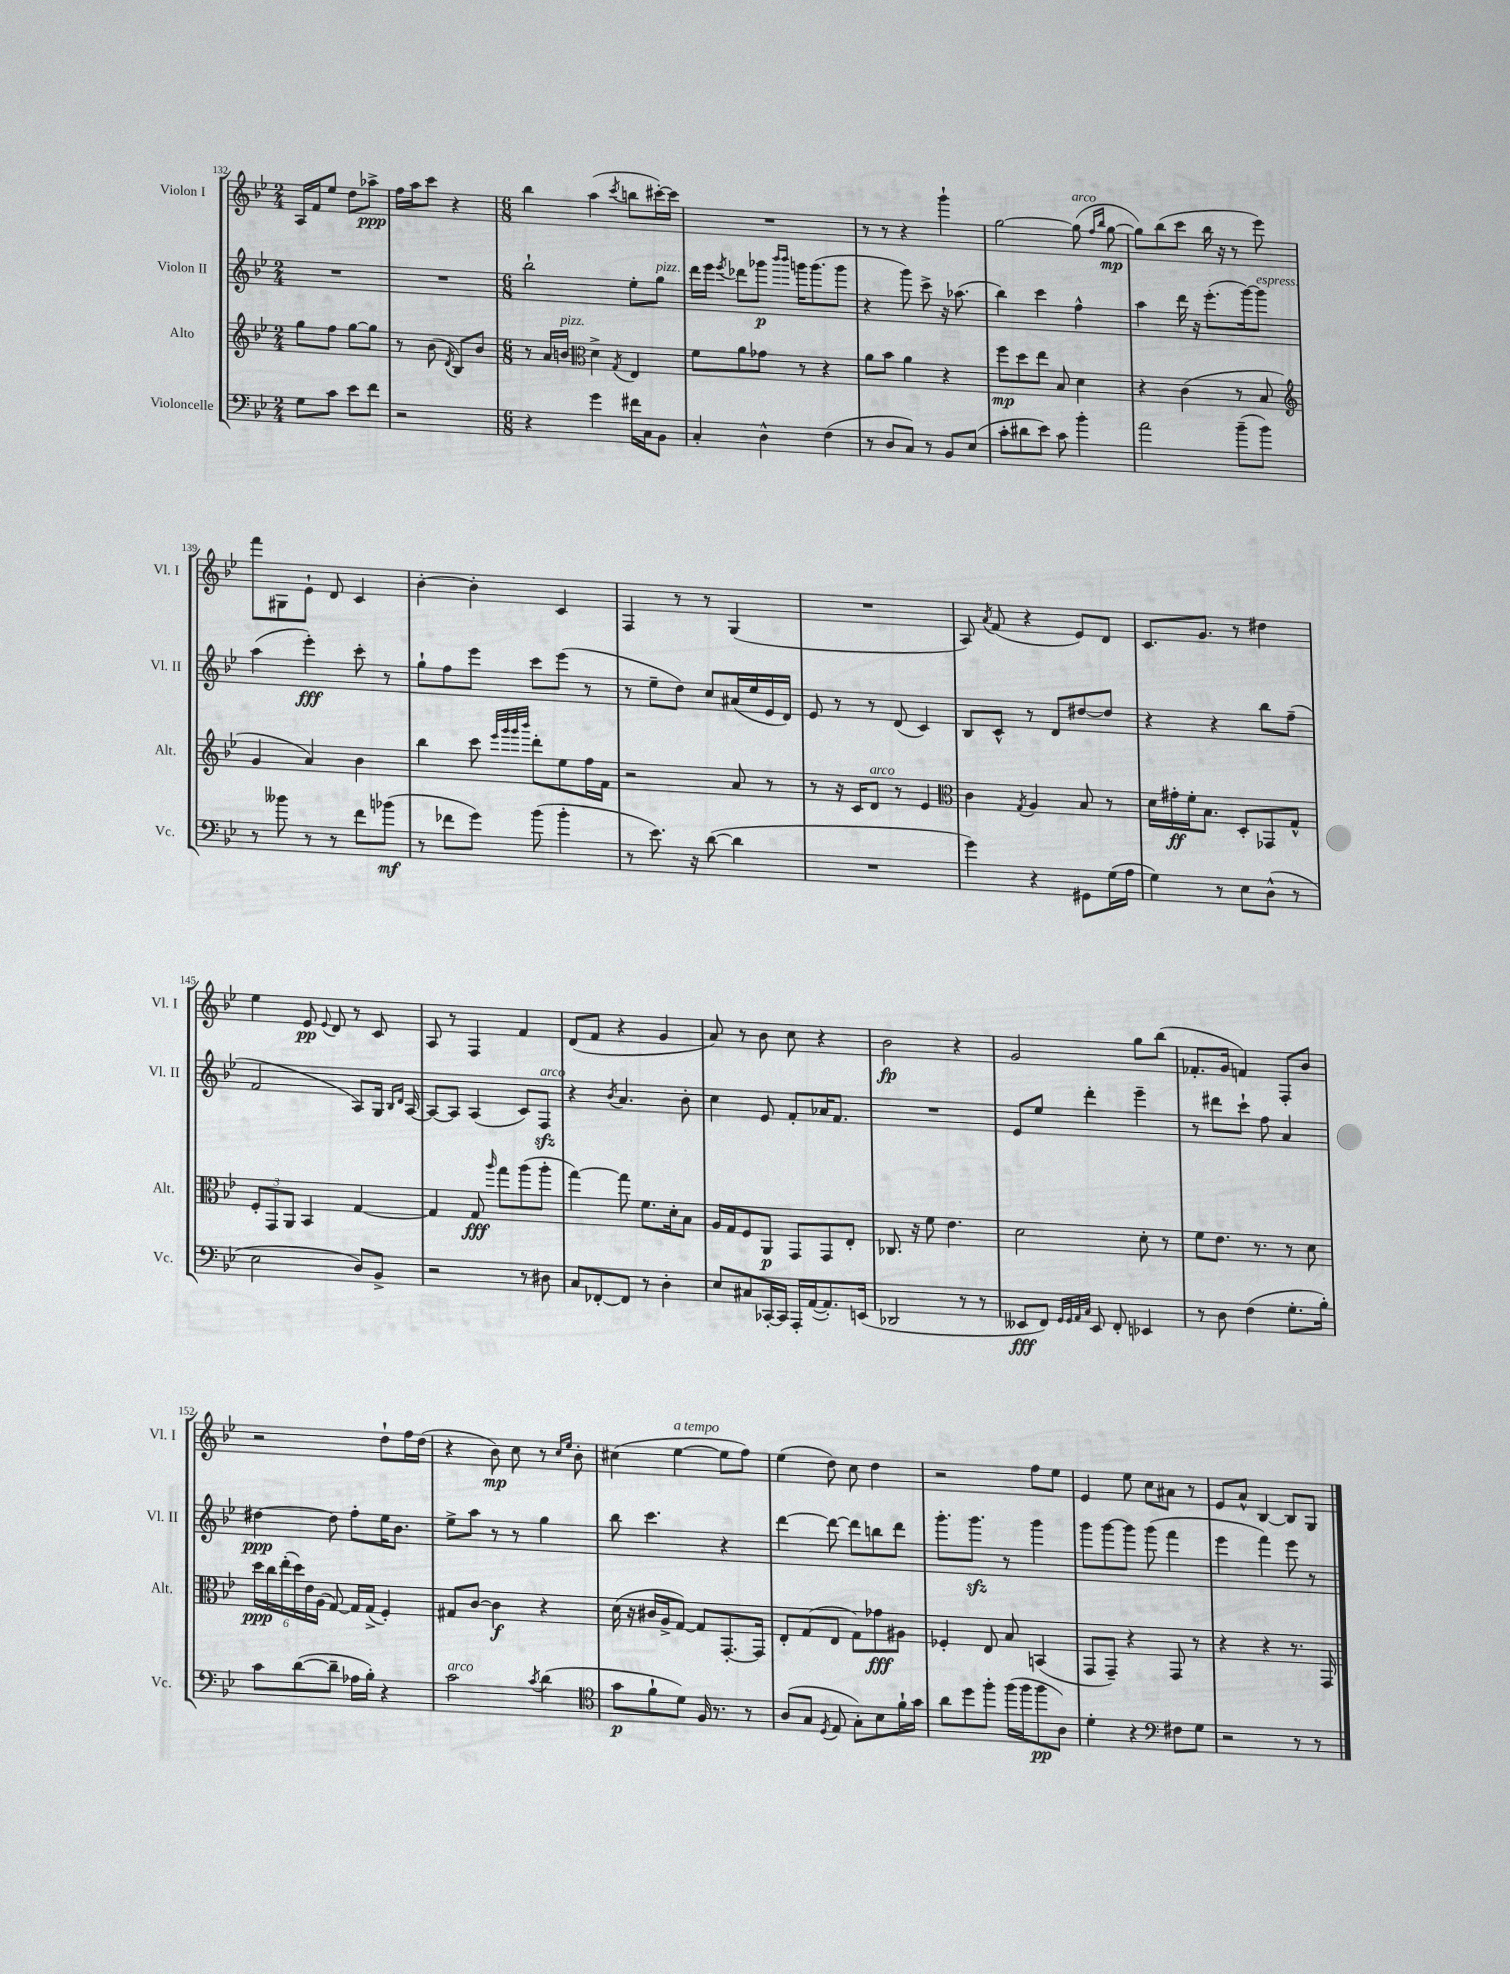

**kern	**dynam	**kern	**dynam	**kern	**dynam	**kern	**dynam
*part4	*part4	*part3	*part3	*part2	*part2	*part1	*part1
*staff4	*staff4	*staff3	*staff3	*staff2	*staff2	*staff1	*staff1
*I"Violoncelle	*	*I"Alto	*	*I"Violon II	*	*I"Violon I	*
*I'Vc.	*	*I'Alt.	*	*I'Vl. II	*	*I'Vl. I	*
*clefF4	*	*clefG2	*	*clefG2	*	*clefG2	*
*k[b-e-]	*	*k[b-e-]	*	*k[b-e-]	*	*k[b-e-]	*
*M2/4	*	*M2/4	*	*M2/4	*	*M2/4	*
=132	=132	=132	=132	=132	=132	=132	=132
8G\L	.	8gg\L	.	2r	.	16A/LL	.
.	.	.	.	.	.	16f/J	.
8c\J	.	8ff\J	.	.	.	8ee-/J	.
8e-\L	.	[8gg\L	.	.	.	8dd\L	.
8f\J	.	8gg\J]	.	.	.	8aa-X^\J	ppp
=133	=133	=133	=133	=133	=133	=133	=133
2r	.	8r	.	2r	.	16ff\LL	.
.	.	.	.	.	.	16aa\J	.
.	.	(8b-\	.	.	.	8ccc\J	.
.	.	8qd/	.	.	.	.	.
.	.	8B-/L)	.	.	.	4r	.
.	.	8b-/J	.	.	.	.	.
=134	=134	=134	=134	=134	=134	=134	=134
*M6/8	*	*M6/8	*	*M6/8	*	*M6/8	*
4r	.	8r	.	2bb-`\	.	4bb-\	.
.	.	16a/LL	.	.	.	.	.
!	!	!LO:TX:a:i:t=pizz.	!	!	!	!	!
.	.	16bn/JJ	.	.	.	.	.
*	*	*clefC3	*	*	*	*	*
4g\	.	4d^\	.	.	.	(4aa\	.
.	.	8qG/	.	.	.	8qccc/	.
16f#X\LL	.	4E-/	.	8ee-'\L	.	8bbn\L	.
16C\J	.	.	.	.	.	.	.
!	!	!	!	!LO:TX:a:i:t=pizz.	!	!	!
8BB-\J	.	.	.	8gg\J	.	[16ccc#X'\L)	.
.	.	.	.	.	.	16ccc#\JJ]	.
=135	=135	=135	=135	=135	=135	=135	=135
4C'/	.	8f\L	.	16ddd\LL	.	2.r	.
.	.	.	.	16eee-\JJ	.	.	.
.	.	.	.	8qeee-/	.	.	.
.	.	8a\	.	8ddd-X\L	.	.	.
4D^^\	.	8g-X\J	.	8ggg-X\J	p	.	.
.	.	.	.	16qqbbb-/LL	.	.	.
.	.	.	.	16qqbbb-/JJ	.	.	.
.	.	8r	.	16gggn\KL	.	.	.
.	.	.	.	(8.ggg\	.	.	.
(4F\	.	4r	.	.	.	.	.
.	.	.	.	8ggg\J	.	.	.
=136	=136	=136	=136	=136	=136	=136	=136
8r	.	8a\L	.	4r	.	8r	.
8D/L	.	8b-\J	.	.	.	8r	.
8C/J)	.	4a\	.	8ggg\)	.	4r	.
8r	.	.	.	8ccc^\	.	.	.
8BB-/L	.	4r	.	16r	.	4ggg`\	.
.	.	.	.	(8.aa-X\	.	.	.
(8E-/J	.	.	.	.	.	.	.
=137	=137	=137	=137	=137	=137	=137	=137
8c'\L	.	8ff\L	mp	4bb-\)	.	[2gg\	.
8d#X\	.	8dd\	.	.	.	.	.
8e-\J)	.	8ee-\J	.	4ccc\	.	.	.
8c\	.	8B-/	.	.	.	.	.
!	!	!	!	!	!	!LO:TX:a:i:t=arco	!
4b-'\	.	4d\	.	4ff^^\	.	(8gg\]	.
.	.	.	.	.	.	16qqff/LL	.
.	.	.	.	.	.	16qqbb-/JJ	.
.	.	.	.	.	.	[8gg\	mp
=138	=138	=138	=138	=138	=138	=138	=138
2a\	.	4r	.	4aa\	.	8gg\L])	.
.	.	.	.	.	.	(8bb-\	.
.	.	(4c\	.	16ddd\	.	8ccc\J	.
.	.	.	.	16r	.	.	.
.	.	.	.	(8.eee-'\L	.	16bb-\	.
.	.	.	.	.	.	16r	.
(8b-~\L	.	8r	.	.	.	8r	.
.	.	.	.	[16ggg\k)	.	.	.
!	!	!	!	!LO:TX:a:i:t=espress.	!	!	!
8b-\J)	.	8B-/	.	8ggg\J]	.	8eee-\)	.
!!LO:LB:g=z
=139	=139	=139	=139	=139	=139	=139	=139
*	*	*clefG2	*	*	*	*	*
8r	.	4g/	.	(4aa\	.	8fff\L	.
8b--X\	.	.	.	.	.	8G#X\	.
8r	.	4a/)	.	4eee-'\)	fff	8e-`\J	.
8r	.	.	.	.	.	8d/	.
8f\L	.	4b-\	.	8ccc'\	.	4c/	.
(8b-X\J	mf	.	.	8r	.	.	.
=140	=140	=140	=140	=140	=140	=140	=140
8r	.	4bb-\	.	8gg`\L	.	[4b-'\	.
8f-X\L	.	.	.	8ff\	.	.	.
8g\J)	.	8ccc\	.	8eee-\J	.	4b-'\]	.
.	.	32qqeee-/LLL	.	.	.	.	.
.	.	32qqggg/	.	.	.	.	.
.	.	32qqggg/	.	.	.	.	.
.	.	32qqbbb-/JJJ	.	.	.	.	.
(8b-\	.	8ddd'\L	.	8ccc\L	.	.	.
4b-'\	.	8ee-\	.	(8eee-\J	.	4c/	.
.	.	16ff\L	.	8r	.	.	.
.	.	16f\JJ	.	.	.	.	.
=141	=141	=141	=141	=141	=141	=141	=141
8r	.	2r	.	8r	.	4F/	.
8.e-\)	.	.	.	8ee-~\L	.	.	.
.	.	.	.	8dd\J)	.	8r	.
16r	.	.	.	.	.	.	.
([8d\	.	.	.	8cc/L	.	8r	.
4d\]	.	8a/	.	(16a#X/L	.	(4G/	.
.	.	.	.	16ee-/	.	.	.
.	.	8r	.	16e-/	.	.	.
.	.	.	.	16d/JJ)	.	.	.
=142	=142	=142	=142	=142	=142	=142	=142
2.r	.	8r	.	8e-/	.	2.r	.
.	.	16r	.	8r	.	.	.
.	.	16c/KL	.	.	.	.	.
!	!	!LO:TX:a:i:t=arco	!	!	!	!	!
.	.	8d/J	.	8r	.	.	.
.	.	8r	.	(8d/	.	.	.
.	.	4e-/	.	4c/)	.	.	.
=143	=143	=143	=143	=143	=143	=143	=143
*	*	*clefC3	*	*	*	*	*
4g\)	.	4c\	.	8B-/L	.	8A/)	.
.	.	.	.	.	.	8qa/	.
.	.	.	.	8c^^/J	.	(8f/	.
.	.	8qG/	.	.	.	.	.
4r	.	4A/	.	8r	.	4r	.
.	.	.	.	8d/L	.	.	.
8GG#X\L	.	8B-/	.	[8dd#X/	.	8e-/L)	.
(16G\L	.	8r	.	8dd#/J]	.	8d/J	.
16A\JJ	.	.	.	.	.	.	.
=144	=144	=144	=144	=144	=144	=144	=144
4G\)	.	16d\LL	.	4r	.	8.c/L	.
.	.	16g#X'\	ff	.	.	.	.
.	.	16f'\J	.	.	.	.	.
.	.	8.B-\J	.	.	.	8.g/J	.
8r	.	.	.	4r	.	.	.
8E-\L	.	8D'/L	.	.	.	8r	.
(8D^^\J	.	8GG-X/	.	8bb-\L	.	4dd#X\	.
8r	.	8G^^/J	.	(8ff~\J	.	.	.
!!LO:LB:g=z
=145	=145	=145	=145	=145	=145	=145	=145
2E-\	.	12F'/L	.	2f/	.	4ee-\	.
.	.	12GG/	.	.	.	.	.
.	.	12AA/J	.	.	.	.	.
.	.	4BB-/	.	.	.	8e-/	pp
.	.	.	.	.	.	8qqe-/	.
.	.	.	.	.	.	8d/	.
8D/L)	.	[4G/	.	8A/L)	.	8r	.
8BB-^/J	.	.	.	16G/Jk	.	8c/	.
.	.	.	.	16qqB-/LL	.	.	.
.	.	.	.	16qqd/JJ	.	.	.
.	.	.	.	[16A/	.	.	.
=146	=146	=146	=146	=146	=146	=146	=146
2r	.	4G/]	.	8A/L_	.	8A/	.
.	.	.	.	8A/J]	.	8r	.
.	.	8G/	fff	(4A/	.	4F/	.
.	.	16qqaa/	.	.	.	.	.
.	.	8gg\L	.	.	.	.	.
8r	.	(8aa\	.	8c/L)	.	4f/	.
!	!	!	!	!LO:TX:a:i:t=arco	!	!	!
8D#X\	.	8aa'\J	.	8Fzz/J	.	.	.
=147	=147	=147	=147	=147	=147	=147	=147
8C/L	.	[4gg\)	.	4r	.	(8d/L	.
[8FF-X'/	.	.	.	.	.	8f/J	.
.	.	.	.	8qb-/	.	.	.
8FF-/J]	.	8gg\]	.	4.a/	.	4r	.
8r	.	8.f\L	.	.	.	.	.
4D'\	.	.	.	.	.	4g/	.
.	.	16d'\k	.	.	.	.	.
.	.	8B-\J	.	8b-'\	.	.	.
=148	=148	=148	=148	=148	=148	=148	=148
8E-/L	.	16A/LL	.	4cc\	.	8a/)	.
.	.	16G/J	.	.	.	.	.
8C#X/	.	8F/	.	.	.	8r	.
[16CC-X'/L	.	8AA/J	p	8e-/	.	8b-\	.
16CC-/JJ]	.	.	.	.	.	.	.
16AAA'/LL	.	8GG/L	.	8f'/L	.	8cc\	.
([16AA/J	.	.	.	.	.	.	.
8.AA'/])	.	8GG/	.	16a-X/K	.	4r	.
.	.	.	.	8.f/J	.	.	.
.	.	8E-'/J	.	.	.	.	.
(16EEn/Jk	.	.	.	.	.	.	.
=149	=149	=149	=149	=149	=149	=149	=149
2DD-X/	.	8.C-X/	.	2.r	.	2b-\	fp
.	.	16r	.	.	.	.	.
.	.	8f\	.	.	.	.	.
.	.	4.e-\	.	.	.	.	.
8r	.	.	.	.	.	4r	.
8r	.	.	.	.	.	.	.
=150	=150	=150	=150	=150	=150	=150	=150
8EE--X/L	fff	2d\	.	8e-/L	.	2g/	.
8FF/J)	.	.	.	8ee-/J	.	.	.
32qqGG/LLL	.	.	.	.	.	.	.
32qqGG/	.	.	.	.	.	.	.
32qqAA/	.	.	.	.	.	.	.
32qqC/JJJ	.	.	.	.	.	.	.
8EE--/	.	.	.	4ddd'\	.	.	.
8FF'/	.	.	.	.	.	.	.
4EE-X/	.	8d'\	.	4eee-~\	.	8gg\L	.
.	.	8r	.	.	.	(8bb-\J	.
=151	=151	=151	=151	=151	=151	=151	=151
8r	.	8f\L	.	8r	.	8.f-X'/L	.
8D\	.	8.e-\J	.	8ddd#X\L	.	.	.
.	.	.	.	.	.	16g/Jk	.
(4F\	.	.	.	8ccc`\J	.	4fn/)	.
.	.	8.r	.	.	.	.	.
.	.	.	.	8ff\	.	.	.
8.G'\L	.	8r	.	4a/	.	8F'/L	.
.	.	8d\	.	.	.	8b-/J	.
16B-'\Jk)	.	.	.	.	.	.	.
!!LO:LB:g=z
=152	=152	=152	=152	=152	=152	=152	=152
8c\L	.	24dd\LL	ppp	[4dd#X\	ppp	2r	.
.	.	24cc\	.	.	.	.	.
.	.	(24ee-'\	.	.	.	.	.
([8d\	.	24dd\)	.	.	.	.	.
.	.	24e-\	.	.	.	.	.
.	.	(24A\JJ	.	.	.	.	.
8d~\J]	.	[8G/)	.	8dd#\]	.	.	.
16A-X\LL	.	16G/LL]	.	8ff'\L	.	.	.
16B-'\JJ)	.	(16G^/JJ	.	.	.	.	.
4r	.	4F'/)	.	16ee-\K	.	8dd`\L	.
.	.	.	.	8.b-\J	.	.	.
.	.	.	.	.	.	16ff\L	.
.	.	.	.	.	.	(16dd\JJ	.
=153	=153	=153	=153	=153	=153	=153	=153
!LO:TX:a:i:t=arco	!	!	!	!	!	!	!
2c\	.	8G#X/L	.	8ee-^\L	.	4r	.
.	.	[8c/J	.	8aa\J	.	.	.
.	.	4c\]	f	8r	.	8b-\)	mp
.	.	.	.	8r	.	8cc\	.
8qc/	.	.	.	.	.	.	.
(4d\	.	4r	.	4gg\	.	8r	.
.	.	.	.	.	.	16qqcc/LL	.
.	.	.	.	.	.	16qqee-/JJ	.
.	.	.	.	.	.	8b-'\	.
=154	=154	=154	=154	=154	=154	=154	=154
*clefC4	*	*	*	*	*	*	*
8g\L	p	(16d\	.	8bb-\	.	(4cc#X\	.
.	.	16r	.	.	.	.	.
8f`\	.	16c#X/LL	.	4.ccc\	.	.	.
.	.	16A^/J	.	.	.	.	.
!	!	!	!	!	!	!LO:TX:a:i:t=a tempo	!
8d\J)	.	[8G/J)	.	.	.	[4ee-\	.
16F/	.	8G/L]	.	.	.	.	.
8.r	.	.	.	.	.	.	.
.	.	[8.GG'/	.	4r	.	8ee-\L]	.
8r	.	.	.	.	.	8ff\J)	.
.	.	16GG/Jk]	.	.	.	.	.
=155	=155	=155	=155	=155	=155	=155	=155
(8A/L	.	8E-'/L	.	[4ddd\	.	(4ee-\	.
8G/J	.	(8G/	.	.	.	.	.
8qD/	.	.	.	.	.	.	.
8E-/	.	8E-/J	.	8ddd\_	.	8dd\)	.
8G'\L)	.	8G\L)	.	8ddd\L]	.	8cc\	.
8B-\	.	8g-X\	fff	8bbn\	.	4dd\	.
16f`\L	.	8A#X\J	.	8ddd\J	.	.	.
16g\JJ	.	.	.	.	.	.	.
=156	=156	=156	=156	=156	=156	=156	=156
8a\L	.	4F-X'/	.	8.ggg'\L	.	2r	.
8dd\	.	.	.	.	.	.	.
.	.	.	.	8.gggzz\J	.	.	.
8ff'\J	.	8E-/	.	.	.	.	.
(16ff\LL	.	8B-/	.	8r	.	.	.
16ff\J	.	.	.	.	.	.	.
8ff\	pp	(4BBn/	.	4ggg\	.	8ff\L	.
8A\J)	.	.	.	.	.	8ee-\J	.
=157	=157	=157	=157	=157	=157	=157	=157
4d'\	.	8GG/L	.	8ggg\L	.	4e-/	.
.	.	8GG~/J)	.	[8ggg\	.	.	.
4r	.	4r	.	8ggg\J]	.	8ee-\	.
.	.	.	.	(8ggg\	.	8cc\L	.
*clefF4	*	*	*	*	*	*	*
8F#X\L	.	8GG/	.	4fff\	.	8a#X\J	.
8G\J	.	8r	.	.	.	8r	.
=158	=158	=158	=158	=158	=158	=158	=158
2r	.	4r	.	4eee-\	.	8e-/L	.
.	.	.	.	.	.	8a^^/J	.
.	.	4r	.	4fff\)	.	[4B-/	.
8r	.	8.r	.	8eee-\	.	8B-/L]	.
8r	.	.	.	8r	.	8G/J	.
.	.	16GG/	.	.	.	.	.
==	==	==	==	==	==	==	==
*-	*-	*-	*-	*-	*-	*-	*-
